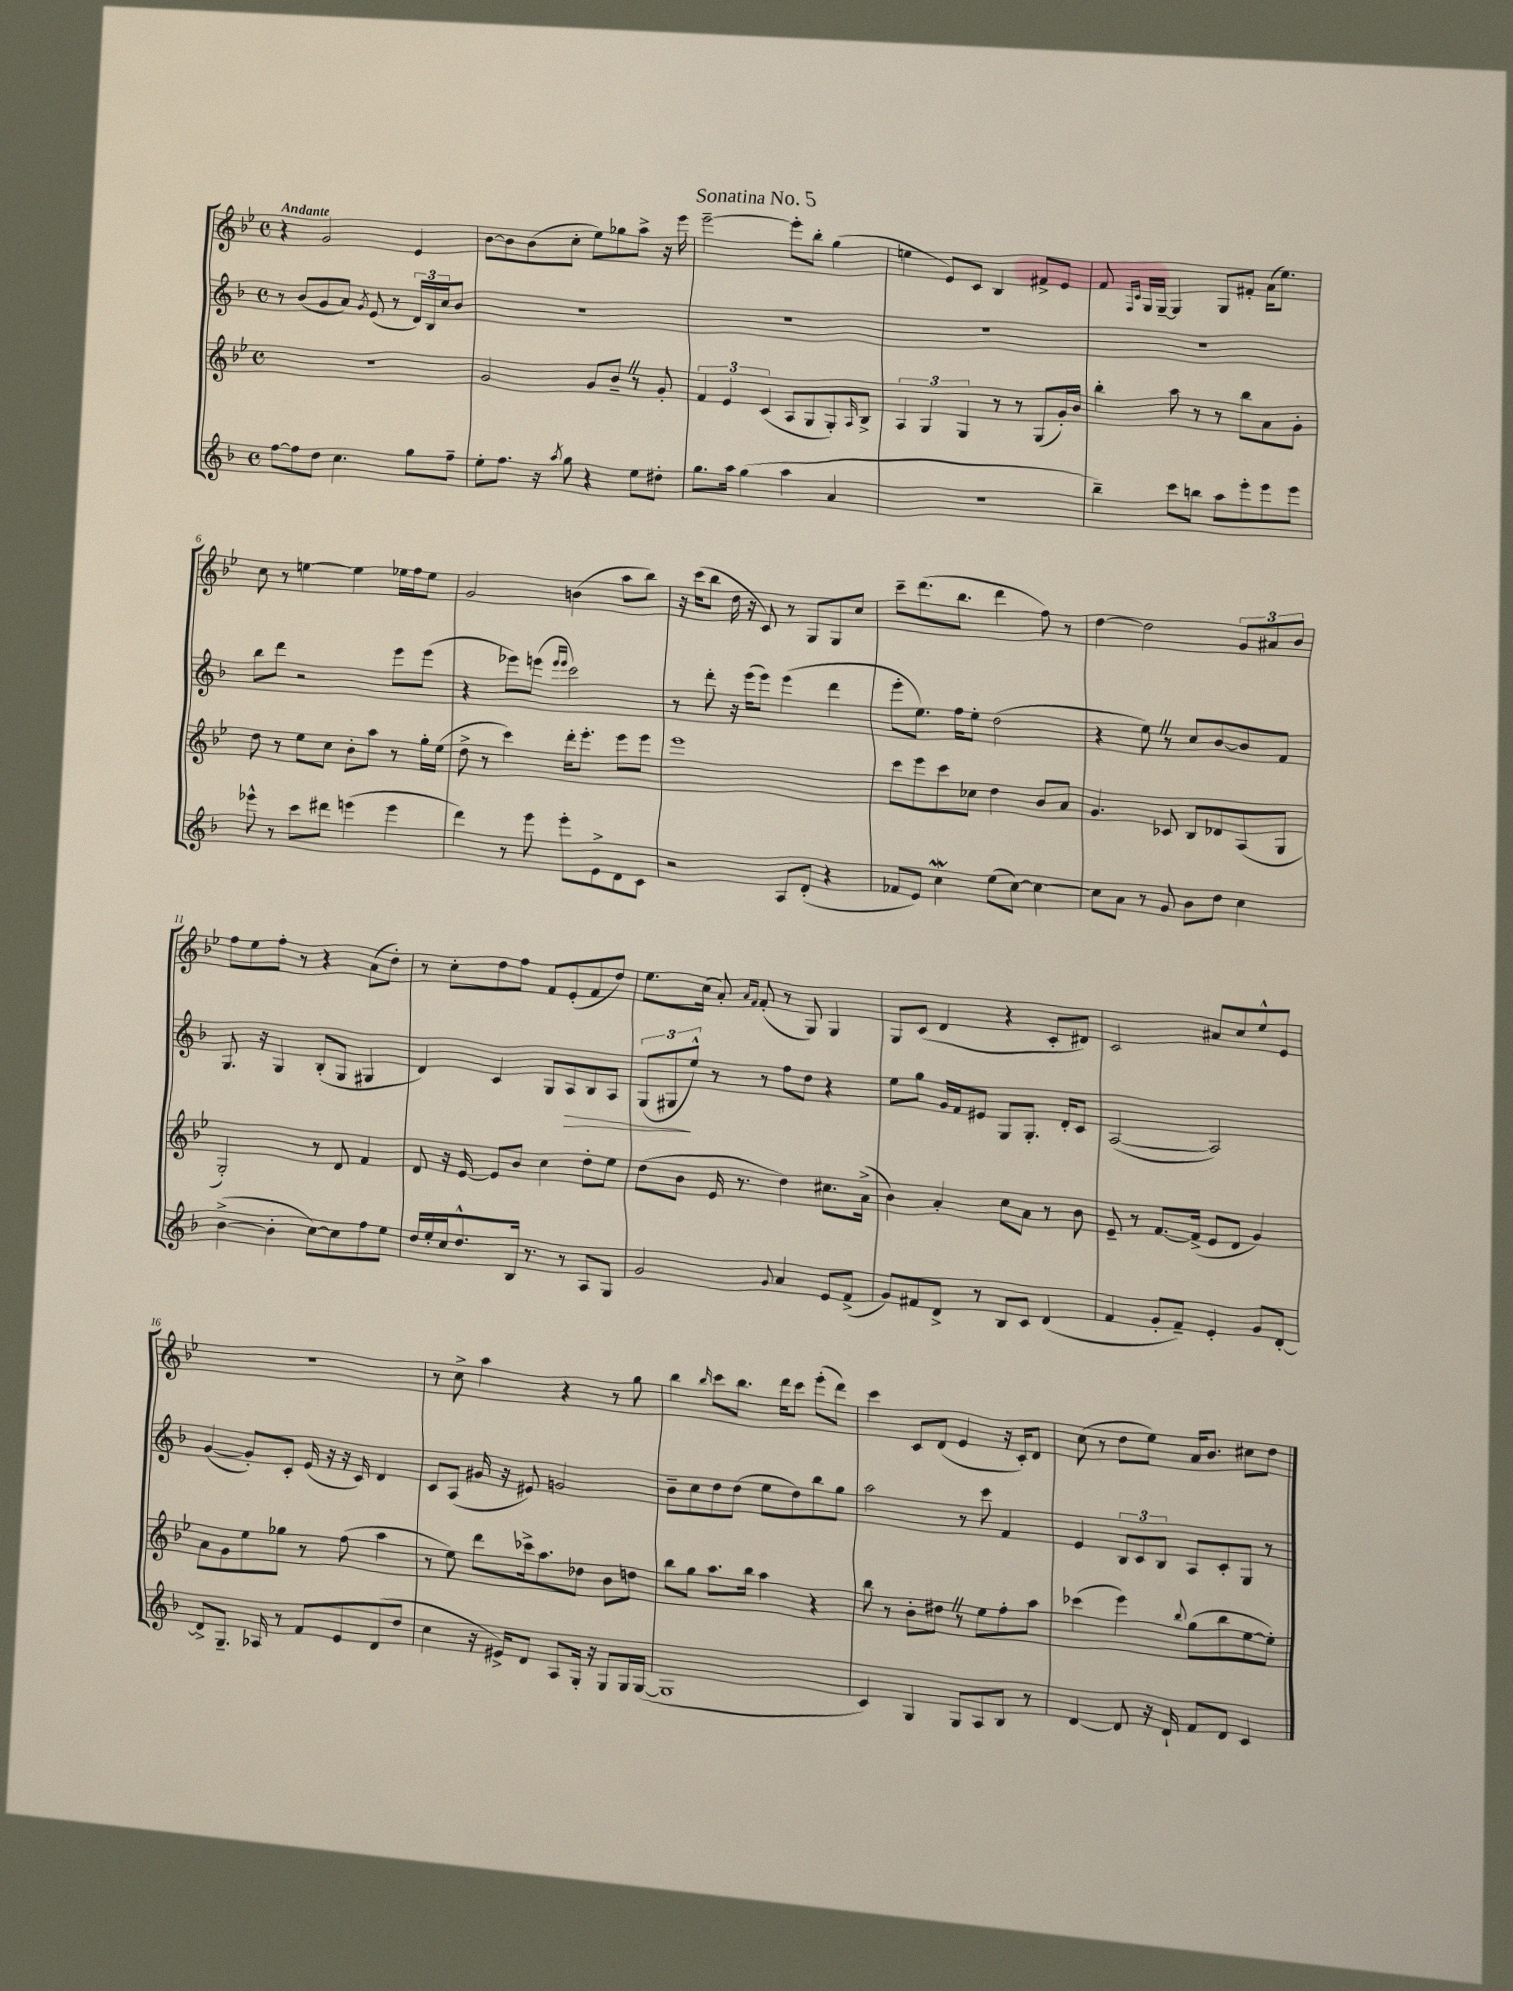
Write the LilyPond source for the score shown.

\header { title = "Sonatina No. 5" }
<<
\new StaffGroup <<
\new Staff = "s0" {
    \clef treble \key bes \major \defaultTimeSignature \time 4/4 \tempo "Andante"
    r4 g'2 ees'4 |
    bes'8~ bes'8 bes'8( c''8-. ees''8) ges''8 a''8-> r16 ees'''16 |
    ees'''2~-- ees'''8-. bes''8-. g''4( |
    e''4 ees'8) c'8 bes4 fis'8-> ees'8 |
    f'8 \grace { f16 c'16 } g16 g16~-- g4 g8 fis'8-. a'16( ees''8.) |
    c''8 r8 e''4~ e''4 ees''16 f''16 ees''8 |
    g'2 b'4( a''8 bes''8) |
    r16 c'''16( bes''8 d''16 r16 c'8) r8 g8 g8 c''8 |
    c'''8-- d'''8.( bes''8. d'''4 f''8) r8 |
    d''4~ d''2 \tuplet 3/2 { g'8 ais'8 bes'8 } |
    f''8 ees''8 f''8-. r8 r4 a'8( d''8-.) |
    r8 c''8-. d''8 f''8 f'8 ees'8-.( f'8 d''8) |
    ees''8. c''16( a'8-.) \grace { a'16 f'16 } f'8-.( r8 g8) g4 |
    g8 c'8( d'4 r4 c'8-. dis'8) |
    c'2 ais'8 c''8 ees''8-^ ees'8 |
    R1 |
    r8 c''8-> a''4 r4 r8 g''8 |
    bes''4 \grace { bes''16 } c'''8 bes''8. d'''16 c'''8 ees'''8-.( d'''8) |
    c'''4 c'8 d'8( ees'4 r16 c'16-.) d'8 |
    c''8( r8 d''8 ees''8) a'16 bes'8. cis''8 d''8 \bar "|." |
}
\new Staff = "s1" {
    \clef treble \key f \major \defaultTimeSignature \time 4/4
    r8 bes'8( g'8 a'8) \acciaccatura { g'8 } e'8( r8 \tuplet 3/2 { d'16) bes16 c''16 } bes'8 |
    R1 |
    R1 |
    R1 |
    R1 |
    bes''8 d'''8 r2 e'''8 e'''8( |
    r4 ees'''8) e'''8( \grace { e'''16 e'''16 } c'''2) |
    r8 d'''8-. r16 e'''16( e'''8) e'''4( d'''4 |
    e'''8-. e''8.) f''16 e''8-. d''2( |
    r4 e''8) \once \override BreathingSign.text = \markup { \musicglyph "scripts.caesura.straight" } \breathe r8 c''8 bes'8~ bes'8 f'8 |
    g8. r16 g4 bes8-.( g8 gis4 |
    d'4) c'4 g8 a8\> bes8 a8 |
    \tuplet 3/2 { g8( gis8\! e''8-^) } r8 r8 f''8 d''8 r4 |
    e''8 g''8 g'16 f'16 eis'8 g8 g8.-. d'16-. c'8 |
    a2~( a2) |
    g'4~( g'8-.) c'8-. e'16( r16 r16 c'16) d'4 |
    c'8 a8( gis'16 r16 eis'8) g'2 |
    bes'8-- c''8 d''8 d''8( e''8 d''8) bes''8 g''8 |
    a''2 r8 c'''8 f'4 |
    e'4 \tuplet 3/2 { bes8 c'8 bes8 } a8 c'8-. g8 r8 \bar "|." |
}
\new Staff = "s2" {
    \clef treble \key bes \major \defaultTimeSignature \time 4/4
    R1 |
    g'2 g'8 bes'8-- \once \override BreathingSign.text = \markup { \musicglyph "scripts.caesura.straight" } \breathe r8 g'8-. |
    \tuplet 3/2 { f'4 ees'4 c'4( } a8 g8 g8-.) \grace { a16 } bes8-> |
    \tuplet 3/2 { a4 g4 g4 } r8 r8 g8( g'16-.) bes'16 |
    bes''4-. a''8 r8 r8 bes''8 a'8 g'8-. |
    d''8 r8 ees''8 c''8 bes'8-. a''8 r8 g''16-. ees''16( |
    d''8-> r8 c'''4) d'''16-. ees'''8.-. ees'''8 ees'''8 |
    ees'''1 |
    c'''8 ees'''8 c'''8 ces''8 d''4 bes'8 a'8 |
    g'4. ces'8 bes8 des'8 a8( g8 |
    g2-.) r8 d'8 f'4 |
    d'8 r16 ees'16~ ees'8 bes'8 c''4 d''8-. ees''8 |
    d''8( bes'8 ees'16 r8. d''4) cis''8. a'16->( |
    bes'4) a'4-. c''8 a'8 r8 bes'8 |
    ees'8-- r8 f'8.~ f'16->( ees'8 d'8 g'4) |
    a'8 g'8 ees''8 ges''8 r8 f''8( a''4 |
    r8 ees''8) d'''8 ces'''16-> a''8. des''8 bes'8 d''8 |
    bes''8 g''8 a''8. bes''16 a''4 r4 |
    bes''8 r8 bes'8-. dis''8 \once \override BreathingSign.text = \markup { \musicglyph "scripts.caesura.straight" } \breathe r8 ees''8 f''8-. a''8 |
    ces'''4( ees'''4) \appoggiatura { bes''8 } g''8( bes''8 ees''8~ ees''8-.) \bar "|." |
}
\new Staff = "s3" {
    \clef treble \key f \major \defaultTimeSignature \time 4/4
    f''8~ f''8 d''8 c''4. g''8 f''8-- |
    e''8-. f''8. r16 \acciaccatura { a''8 } g''8 r4 e''8 dis''8-. |
    g''8. a''16 g''4( a''4 a'4 |
    R1 |
    bes''4--) c'''8 b''8 a''8 e'''8-. e'''8 e'''8 |
    ees'''8-^ r8 c'''8 dis'''8 e'''4( e'''4 |
    d'''4) r8 e'''8 e'''8-. e'8-> d'8 c'8 |
    r2 a8 d'8-.( r4 |
    fes'8 e'8) c''4\mordent e''8( c''8~) c''4~ |
    c''8 a'8 r8 g'8 bes'8 d''8 c''4 |
    bes'4~->( bes'4-. c''8~) c''8 f''8 e''8 |
    d''16 e''16-. c''16 d''8.-^ bes16 r8. r8 a8 g8 |
    g'2 \appoggiatura { g'8 } a'4 e'8 f'8->( |
    g'8) fis'8 d'8-> r8 bes8 c'8 d'4( |
    f'4 g'8-. f'8--) e'4-. g'8 d'8~-. |
    d'8-> g8.-- aes16 r8 f'8 e'8 d'8( d''8 |
    c''4 r16 eis'16->) d'8 a8 g16-. r16 g8 g16 g16~( |
    g1 |
    c'4) g4 g8 a8 bes8 r8 |
    d'4~ d'8 r16 d'16-! f'8 d'8 c'4 \bar "|." |
}
>>
>>
